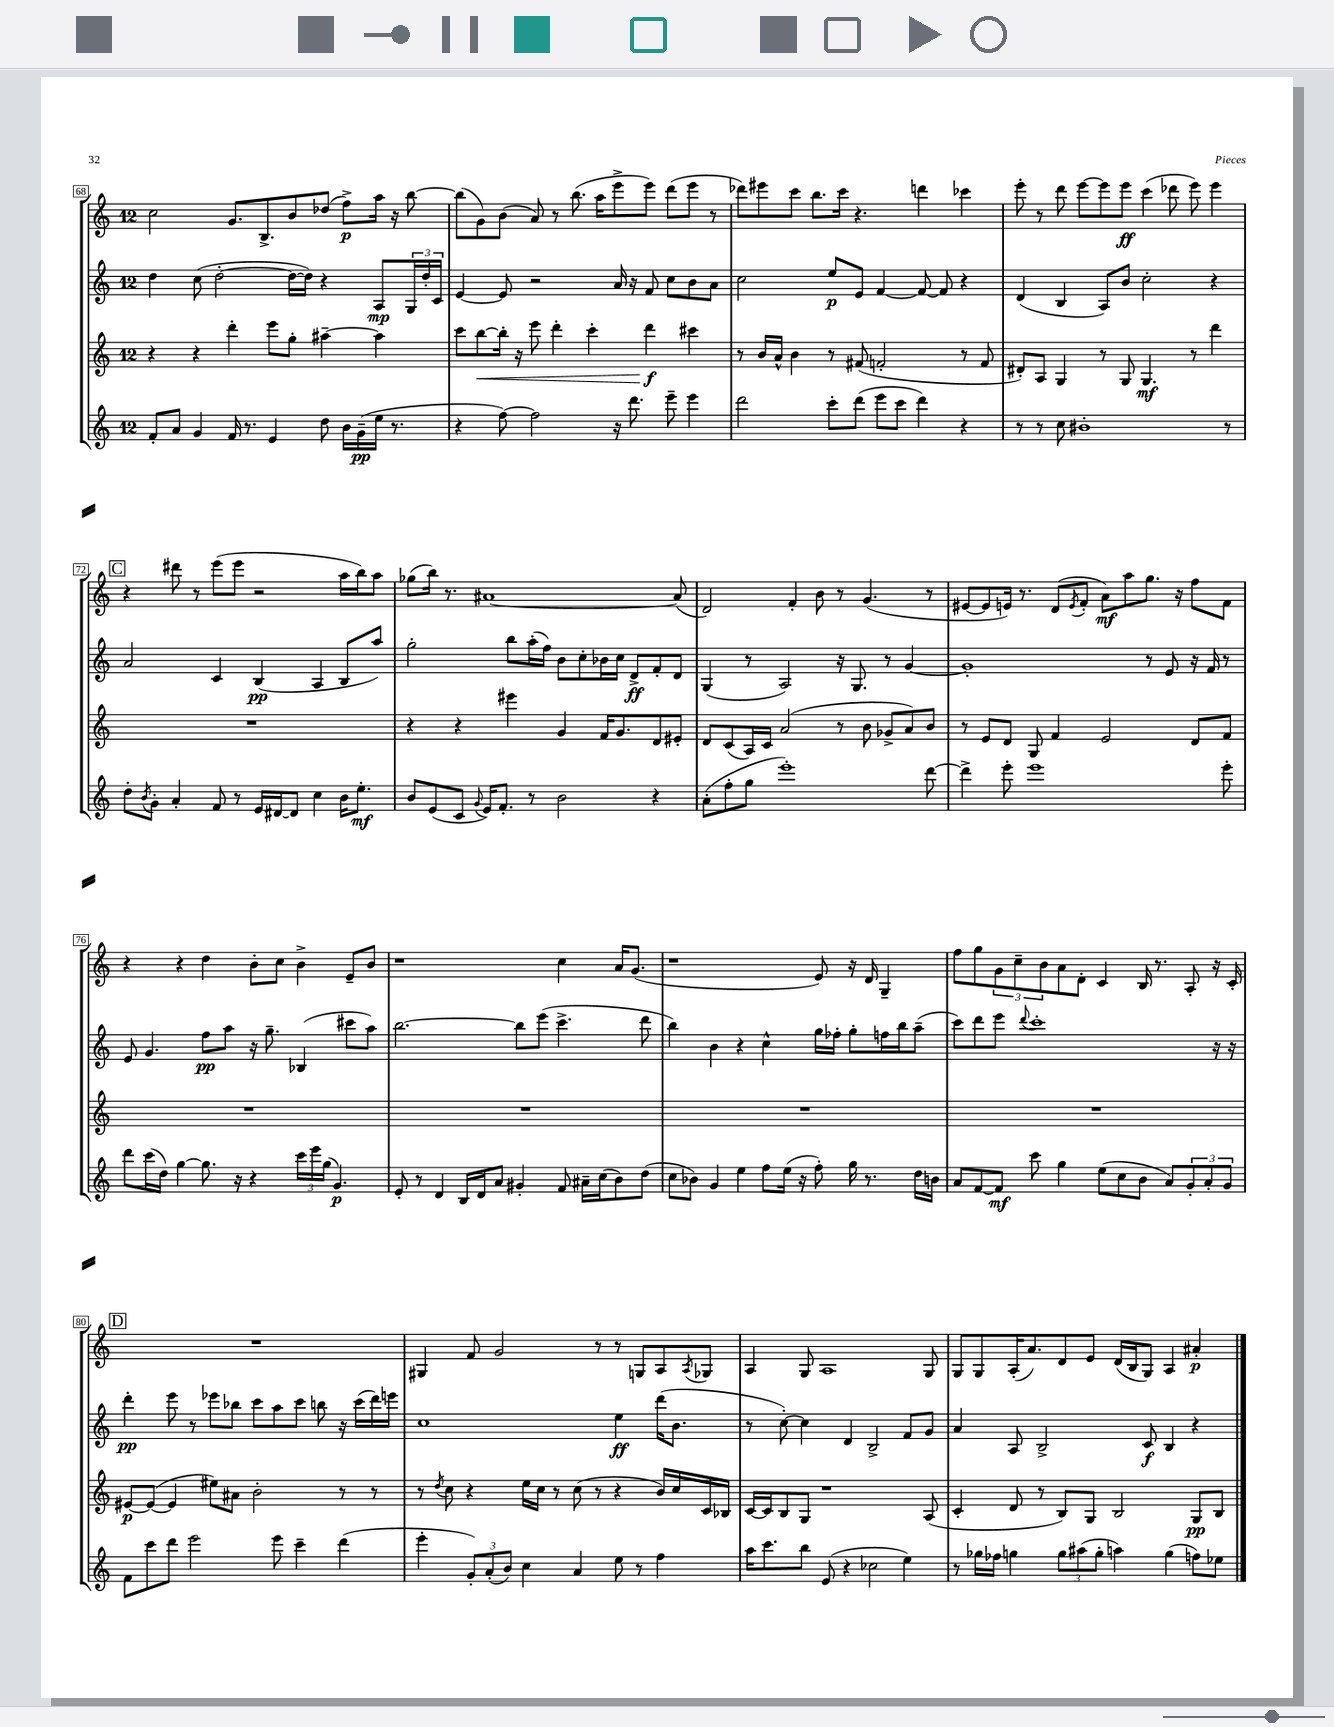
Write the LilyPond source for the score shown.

<<
\new StaffGroup <<
\new Staff = "s0" {
    \clef treble \key c \major \once \override Staff.TimeSignature.style = #'single-digit \time 12/8
    c''2 g'8. b8.-> b'8 des''8( f''8->\p) a''16 r16 b''8~ |
    b''8( g'8) b'8( a'8) r8 b''8.( a''16 e'''8-> e'''8) d'''8( e'''8 r8 |
    des'''8) eis'''8 c'''8 b''8. c'''16 r4. d'''4 ces'''4 |
    e'''8-. r8 d'''8 e'''8~ e'''8 e'''8\ff c'''4( des'''8 e'''8) e'''4 |
    \mark \markup { \box "C" } r4 dis'''8 r8 e'''8( e'''8 r2 a''16 b''16) a''8 |
    ges''8( b''16) r8. ais'1~ ais'8( |
    d'2) f'4-. b'8 r8 g'4.( r8 |
    eis'8~ eis'8 e'16) r8. d'8( \acciaccatura { e'8 } f'8-. a'8\mf) a''8 g''8. r16 f''8 f'8 |
    r4 r4 d''4 b'8-. c''8 b'4-> e'8-- b'8 |
    r1 c''4 a'16 g'8.( |
    r1 e'8) r16 d'16 g4-- |
    f''8 g''8 \tuplet 3/2 { g'8 c''8-- b'8 } a'8 d'8-. c'4 b16 r8. a8-. r16 c'16-. |
    \mark \markup { \box "D" } R1. |
    gis4 f'8 g'2 r8 r8 g8 a8 \acciaccatura { a8 } ges8 |
    a4 g8 a1 g8 |
    g8 g8 a16-.( a'8.) d'8 e'8 d'16( b16 g8) a4 ais'4-.\p \bar "|." |
}
\new Staff = "s1" {
    \clef treble \key c \major \once \override Staff.TimeSignature.style = #'single-digit \time 12/8
    d''4 c''8( d''2~-. d''16~ d''16) r4 a8\mp \tuplet 3/2 { g16 d''16-. c'16 } |
    e'4~ e'8 r2 a'16 r16 f'8 c''8 b'8 a'8 |
    c''2 e''8\p e'8 f'4~ f'8~ f'8 r4 |
    d'4( b4 a8) b'8 c''2-. r4 |
    \mark \markup { \box "C" } a'2 c'4 b4\pp( a4 b8 a''8) |
    g''2-. b''8 a''16-.( f''16) b'8 c''8-. bes'16 c''16 d'8->\ff f'8-. d'8 |
    g4( r8 a2) r16 g8. r8 g'4~ |
    g'1-. r8 e'8 r16 f'16 r8 |
    e'8 g'4. f''8\pp a''8 r16 g''8.-- bes4( cis'''8 a''8) |
    b''2.~ b''8 e'''8( c'''4.-> d'''8 |
    b''4) b'4 r4 c''4-^ g''16 fes''16-. g''8-. f''16 b''16 a''8--( |
    c'''8) d'''8 e'''8 \appoggiatura { d'''8 } c'''1-. r16 r16 |
    \mark \markup { \box "D" } d'''4-.\pp e'''8 r8 ees'''8 bes''8 c'''8 a''8 c'''8 b''8 r16 c'''16( d'''16) e'''16 |
    c''1 e''4\ff d'''16( b'8. |
    r8 c''8~-.) c''4 d'4 b2-> f'8 g'8 |
    a'4 a8 b2-> c'8\f b4 r4 \bar "|." |
}
\new Staff = "s2" {
    \clef treble \key c \major \once \override Staff.TimeSignature.style = #'single-digit \time 12/8
    r4 r4 d'''4-. e'''8 g''8-. ais''4~-- ais''4 |
    c'''8 b''8~\< b''16-. r16 e'''8 d'''4-. c'''4-. d'''4\f\! cis'''4 |
    r8 b'16 a'16-^ b'4 r8 fis'8( f'2-. r8 f'8 |
    dis'8-.) a8 g4 r8 g8 g4.\mf r8 d'''4 |
    \mark \markup { \box "C" } R1. |
    r4 r4 eis'''4 g'4 f'16 g'8. d'8 eis'8-. |
    d'8 c'8( a16) c'16 a'2( r8 b'8 ges'8-> a'8) b'8 |
    r8 e'8 d'8 g8 f'4 e'2 d'8 f'8 |
    R1. |
    R1. |
    R1. |
    R1. |
    \mark \markup { \box "D" } eis'8~\p eis'8~( eis'4 eis''8) ais'8 b'2-. r8 r8 |
    r8 \acciaccatura { d''8 } c''8 r4 e''16 c''16 r8 c''8( r8 r4 b'16) c''16 c'16 bes16 |
    c'16~ c'16 b8 g8 r1 a8( |
    c'4-. d'8 r8 b8) g8 b2 g8\pp b8 \bar "|." |
}
\new Staff = "s3" {
    \clef treble \key c \major \once \override Staff.TimeSignature.style = #'single-digit \time 12/8
    f'8-. a'8 g'4 f'16 r8. e'4 d''8 b'16 g'16--\pp( e''16 r8. |
    r4 f''8~) f''2 r16 d'''8. e'''8-- e'''4 |
    d'''2 c'''8-. d'''8( e'''8 c'''8 d'''4) r4 |
    r8 r8 c''8 bis'1-. r8 |
    \mark \markup { \box "C" } d''8-. \acciaccatura { b'8 } g'8-. a'4-. f'8 r8 e'16 dis'16~ dis'8 c''4 b'16 e''8.-.\mf |
    b'8 e'8( c'8 \appoggiatura { g'8 } e'16) f'8.-. r8 b'2 r4 |
    a'8-.( f''8-. g''8 e'''1-.) d'''8~ |
    d'''4-> e'''8-. e'''1 e'''8-. |
    d'''8 c'''16( d''16) g''4~ g''8. r16 r4 \tuplet 3/2 { c'''16 e'''16 g''16( } g'4.\p) |
    e'8-. r8 d'4 b16 d'16 a'8 gis'4-. f'8 ais'16-- c''16( b'8) d''8( |
    c''8 bes'8) g'4 e''4 f''8 e''16( r16 f''8-.) g''16 r8. d''16 b'16 |
    a'8 f'8~ f'8\mf c'''8 g''4 e''8( c''8 b'8 a'8) \tuplet 3/2 { g'8-. a'8-. g'8 } |
    \mark \markup { \box "D" } f'8 c'''8 d'''8 e'''2 e'''8 c'''4-- d'''4( |
    e'''4-. \tuplet 3/2 { g'8-.) a'8-.( b'8) } c''4 a'4 e''8 r8 f''4 |
    a''16 c'''8. b''8 e'8( r4 ces''2 e''4) |
    r8 ges''16 fes''16 g''4 \tuplet 3/2 { g''8 ais''8( g''8-. } a''4) g''4( f''8) ees''8 \bar "|." |
}
>>
>>
\layout { \context { \Score currentBarNumber = #68 \override BarNumber.stencil = #(make-stencil-boxer 0.1 0.3 ly:text-interface::print) } }
